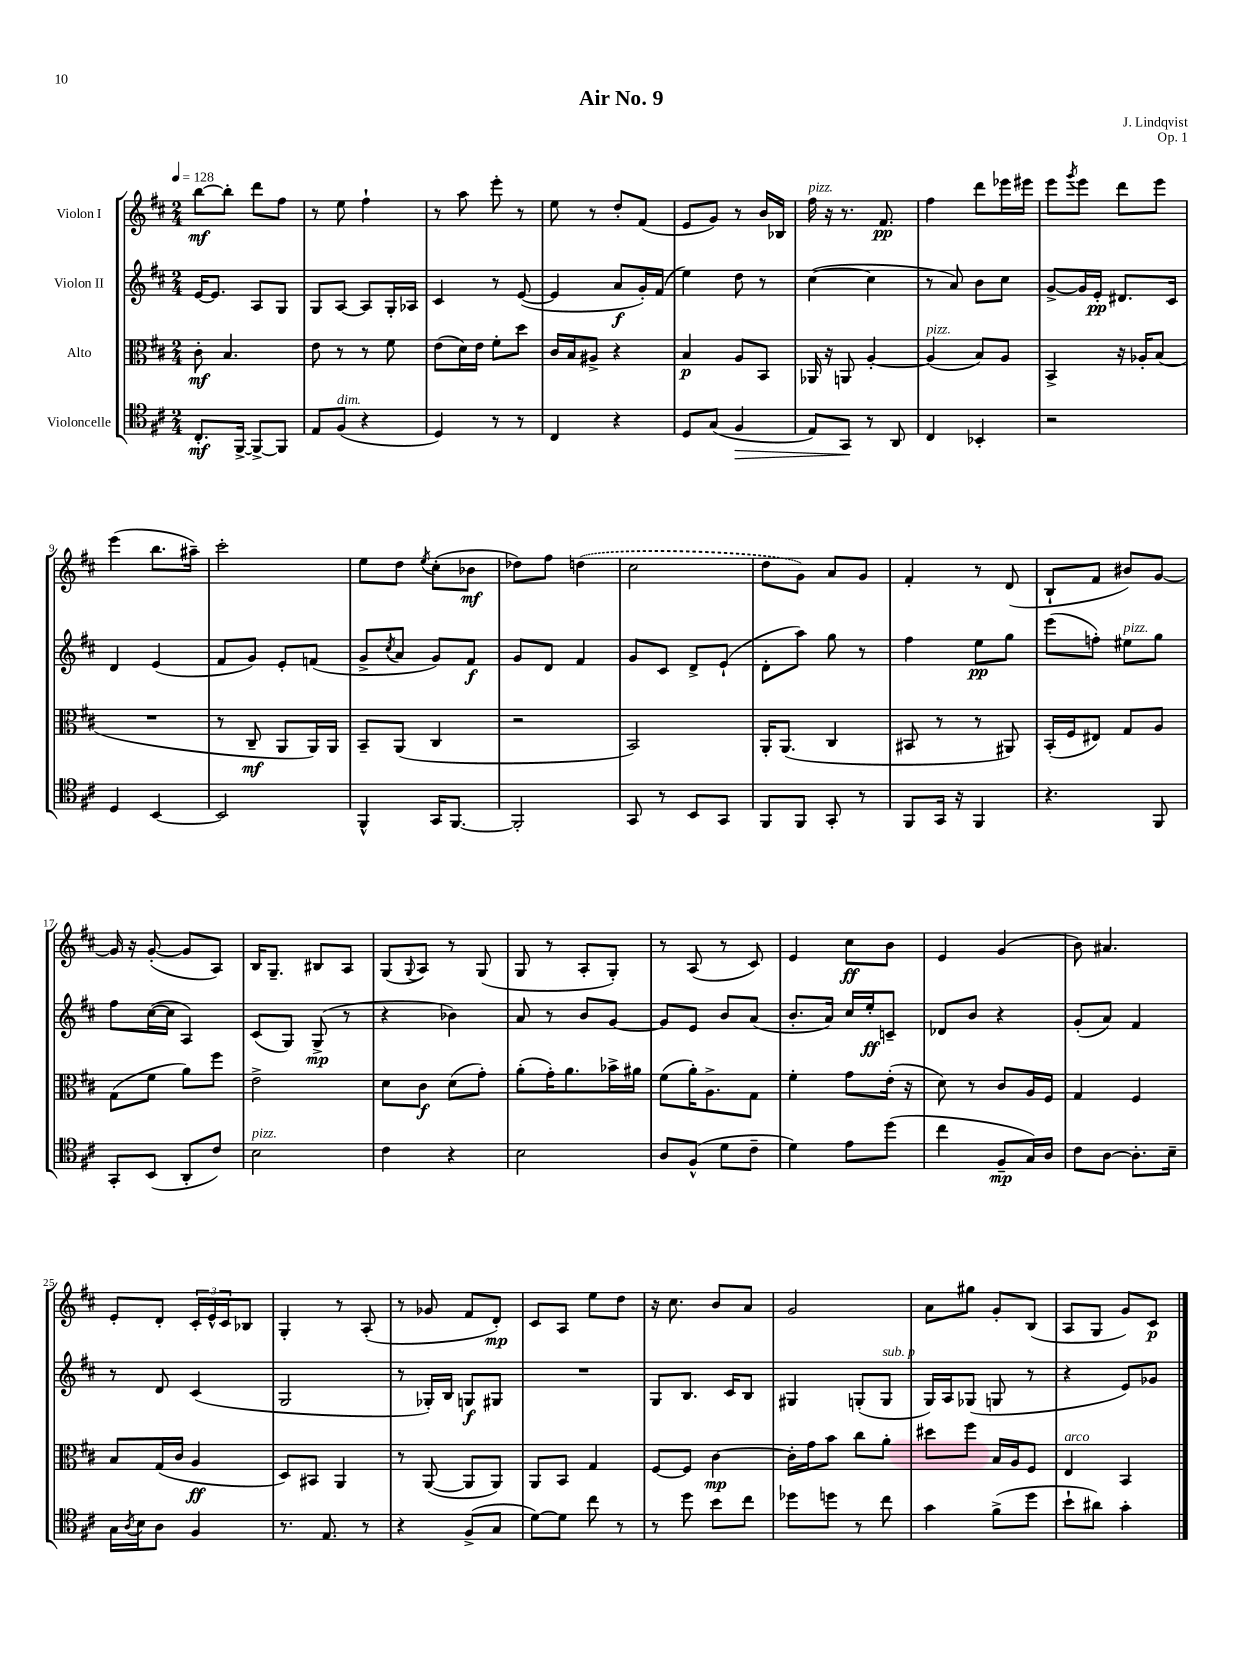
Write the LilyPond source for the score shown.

\header { title = "Air No. 9" composer = "J. Lindqvist" opus = "Op. 1" }
<<
\new StaffGroup <<
\new Staff = "s0" \with { instrumentName = "Violon I" } {
    \clef treble \key d \major \numericTimeSignature \time 2/4 \tempo 4 = 128
    b''8~\mf b''8-. d'''8 fis''8 |
    r8 e''8 fis''4-! |
    r8 a''8 e'''8-. r8 |
    e''8 r8 d''8-. fis'8( |
    e'8 g'8) r8 b'16 bes16 |
    fis''16^\markup { \italic "pizz." } r16 r8. fis'8.\pp |
    fis''4 d'''8 ees'''16 eis'''16 |
    e'''8 \acciaccatura { g'''8 } e'''8 d'''8 e'''8 |
    e'''4( b''8. ais''16--) |
    cis'''2-. |
    e''8 d''8 \acciaccatura { e''8 } cis''8-.( bes'8\mf |
    des''8) fis''8 \once \slurDashed d''4( |
    cis''2 |
    d''8 g'8) a'8 g'8 |
    fis'4-. r8 d'8( |
    b8-! fis'8 bis'8) g'8~ |
    g'16 r16 g'8~-.( g'8 a8) |
    b16 g8.-- bis8 a8 |
    g8( \appoggiatura { g8 } a8) r8 g8( |
    g8 r8 a8-. g8-.) |
    r8 a8( r8 cis'8) |
    e'4 cis''8\ff b'8 |
    e'4 g'4( |
    b'8) ais'4. |
    e'8-. d'8-. \tuplet 3/2 { cis'16-. e'16-^ cis'16 } bes8 |
    g4-. r8 a8-.( |
    r8 ges'8 fis'8 d'8-.\mp) |
    cis'8 a8 e''8 d''8 |
    r16 cis''8. b'8 a'8 |
    g'2 |
    a'8 gis''8 g'8-. b8( |
    a8 g8 g'8) cis'8\p \bar "|." |
}
\new Staff = "s1" \with { instrumentName = "Violon II" } {
    \clef treble \key d \major \numericTimeSignature \time 2/4
    e'16~ e'8. a8 g8 |
    g8 a8~ a8 g16-. aes16 |
    cis'4 r8 e'8~( |
    e'4 a'8\f g'16-.) fis'16( |
    e''4) d''8 r8 |
    cis''4~( cis''4 |
    r8 a'8) b'8 cis''8 |
    g'8~-> g'16 e'16-.\pp dis'8. cis'16 |
    d'4 e'4( |
    fis'8 g'8) e'8-. f'8( |
    g'8-> \acciaccatura { cis''8 } a'8 g'8) fis'8\f |
    g'8 d'8 fis'4 |
    g'8 cis'8 d'8-> e'8-!( |
    d'8-. a''8) g''8 r8 |
    fis''4 e''8\pp g''8 |
    e'''8( f''8-.) eis''8^\markup { \italic "pizz." } g''8 |
    fis''8 cis''16~( cis''16 a4) |
    cis'8( g8) g8->\mp( r8 |
    r4 bes'4) |
    a'8 r8 b'8 g'8~ |
    g'8 e'8 b'8 a'8( |
    b'8.-. a'16) cis''16 e''16-.\ff c'8-- |
    des'8 b'8 r4 |
    g'8-.( a'8) fis'4 |
    r8 d'8 cis'4( |
    g2 |
    r8 ges16-.) b16 g8\f gis8 |
    R2 |
    g8 b8. cis'16 b8 |
    gis4 g8-.( g8^\markup { \italic "sub. p" } |
    g16) a16 ges8( g8 r8 |
    r4 e'8) ges'8 \bar "|." |
}
\new Staff = "s2" \with { instrumentName = "Alto" } {
    \clef alto \key d \major \numericTimeSignature \time 2/4
    cis'8-.\mf b4. |
    e'8 r8 r8 fis'8 |
    e'8( d'16) e'16 fis'8-. d''8 |
    cis'16 b16 ais8-> r4 |
    b4\p a8 b,8 |
    aes,16 r16 a,8 a4~-. |
    a4^\markup { \italic "pizz." }( b8) a8 |
    b,4-> r16 aes16-. b8( |
    R2 |
    r8 cis8--\mf a,8 a,16) a,16 |
    b,8-- a,8( cis4 |
    r2 |
    b,2) |
    a,16-. a,8.( cis4 |
    bis,8 r8 r8 ais,8) |
    b,16-.( fis16 eis8) g8 a8 |
    g8( fis'8 a'8) fis''8 |
    e'2-> |
    d'8 cis'8\f d'8( g'8-.) |
    a'8-.( g'16-.) a'8. bes'16-> ais'16 |
    fis'8( a'16-.) a8.-> g8 |
    fis'4-. g'8 e'16-.( r16 |
    d'8) r8 cis'8 a16 fis16 |
    g4 fis4 |
    b8 g16( cis'16 a4\ff |
    d8) bis,8 a,4 |
    r8 a,8~( a,8 a,8) |
    a,8 b,8 g4 |
    fis8~ fis8 cis'4~\mp |
    cis'16-. g'16 b'8 cis''8 a'8-. |
    dis''8 fis''8 b16 a16 fis8 |
    e4^\markup { \italic "arco" } b,4 \bar "|." |
}
\new Staff = "s3" \with { instrumentName = "Violoncelle" } {
    \clef tenor \key d \major \numericTimeSignature \time 2/4
    cis8.-.\mf fis,16~-> fis,8~-> fis,8 |
    e8 fis8^\markup { \italic "dim." }( r4 |
    d4) r8 r8 |
    cis4 r4 |
    d8 g8( fis4\> |
    e8) g,8\! r8 a,8 |
    cis4 bes,4-. |
    r2 |
    d4 b,4~ |
    b,2 |
    fis,4-^ g,16 fis,8.~ |
    fis,2-. |
    g,8 r8 b,8 g,8 |
    fis,8 fis,8 g,8-. r8 |
    fis,8 g,16 r16 fis,4 |
    r4. fis,8 |
    g,8-. b,8( a,8-. cis'8) |
    b2^\markup { \italic "pizz." } |
    cis'4 r4 |
    b2 |
    a8 fis8-^( d'8 cis'8-- |
    d'4) e'8 d''8( |
    cis''4 fis8--\mp g16) a16 |
    cis'8 a8~ a8.-. b16-- |
    g16 \acciaccatura { a8 } b16 a8 fis4 |
    r8. e8. r8 |
    r4 fis8->( g8 |
    d'8~) d'8 cis''8 r8 |
    r8 d''8 b'8 cis''8 |
    des''8 d''8 r8 cis''8 |
    g'4 fis'8->( d''8 |
    b'8-! ais'8) g'4-. \bar "|." |
}
>>
>>
